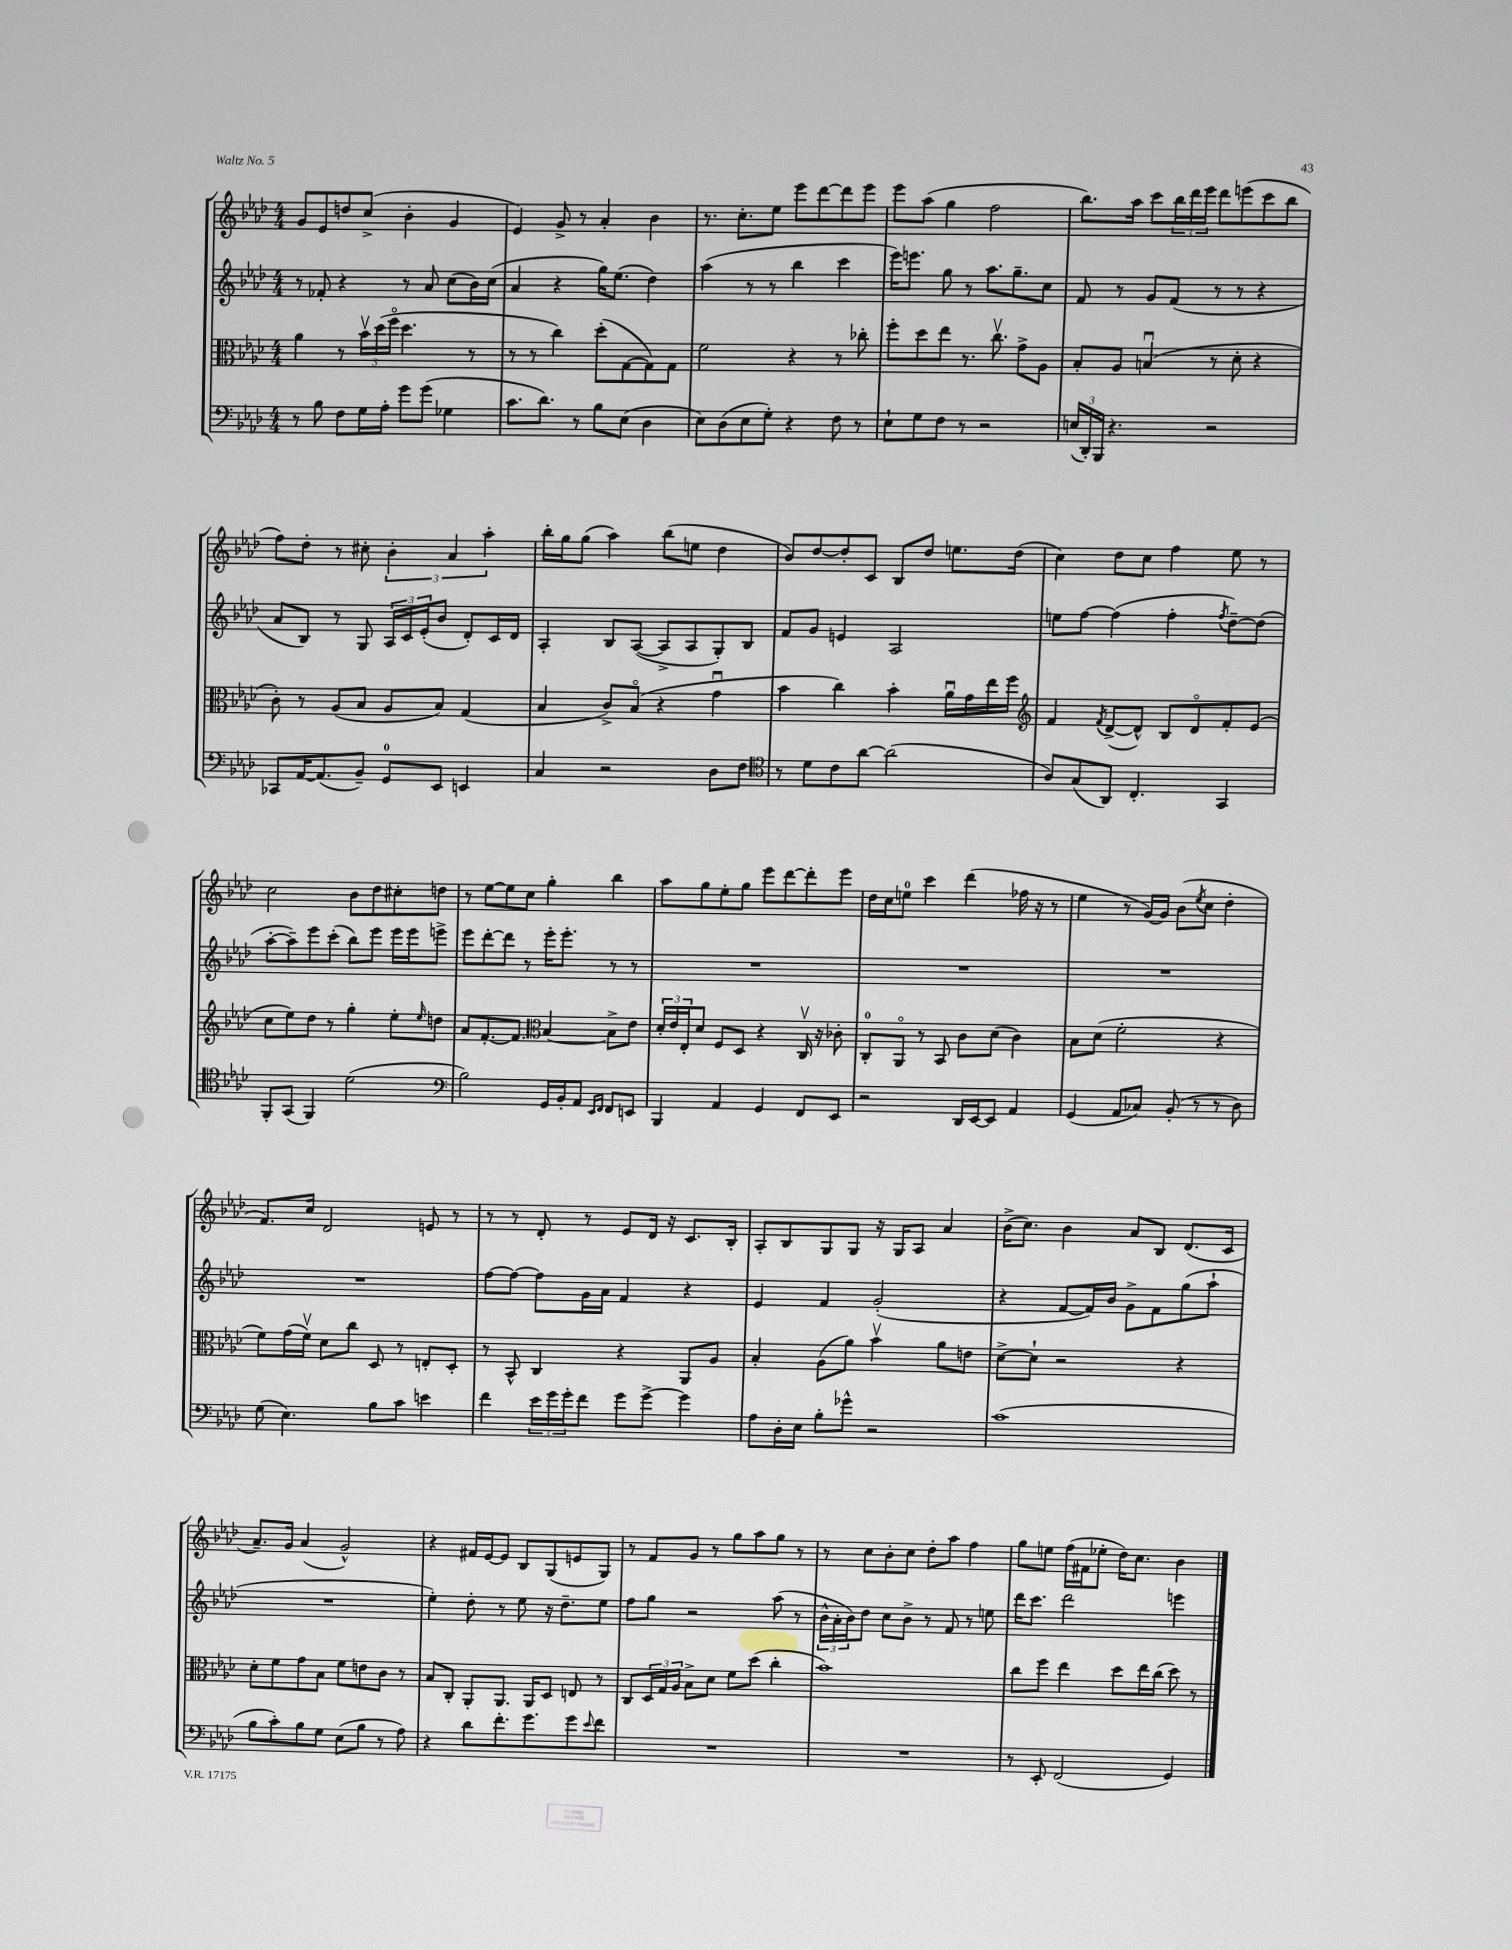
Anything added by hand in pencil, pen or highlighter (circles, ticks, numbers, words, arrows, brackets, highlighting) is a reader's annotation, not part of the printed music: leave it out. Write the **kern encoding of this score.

**kern	**kern	**kern	**kern
*staff4	*staff3	*staff2	*staff1
*clefF4	*clefC3	*clefG2	*clefG2
*k[b-e-a-d-]	*k[b-e-a-d-]	*k[b-e-a-d-]	*k[b-e-a-d-]
*M4/4	*M4/4	*M4/4	*M4/4
8r	4a-\	8r	8g/L
8B-\	.	8f-'/	8e-/
8F\L	8r	4r	8dd/
16G\L	24b-v\LL	.	(8cc^/J
.	(24dd-\	.	.
16A-'\JJ	.	.	.
.	24ffo\JJ	.	.
8g\L	4.dd-\	8r	4b-'\
(8g\J	.	8a-/	.
4G-\	.	(8cc\L	4g/
.	8r	16b-\L)	.
.	.	(16cc\JJ	.
=	=	=	=
8.c\L	8r	4a-/	4e-/)
.	8r	.	.
8.d-\J)	.	.	.
.	4cc\)	4r	8g^/
8r	.	.	8r
8B-\L	(8dd-'\L	16gg\LK)	4a-'/
.	.	(8.ee-\J	.
(8E-\J	[8G\	.	.
4D-\	8G\])	4dd-\)	4b-\
.	8G\J	.	.
=	=	=	=
8E-\L)	2f\	(4aa-\	8.r
(8D-\	.	.	.
.	.	.	8.cc'\L
8E-\	.	8r	.
8G'\J)	.	8r	8ee-\J
4r	4r	4bb-\	8eee-\L
.	.	.	[8ddd-\
8F\	8r	4ccc\	8ddd-\]
8r	8cc-'\	.	8eee-\J
=	=	=	=
8E-`\L	8ff'\L	16eee-\LK)	8eee-\L
.	.	8.eee\J	.
8G\	8dd-\	.	(8aa-\J
8F\J	8ee-\J	8gg\	4gg\
8r	8.r	8r	.
2r	.	8.aa-\L	2ff\
.	8.ccv\	.	.
.	.	8.gg~\	.
.	8g^\L	.	.
.	8A-\J	8cc\J	.
=	=	=	=
(24E/LL	8B-'/L	8f/	8.bb-\L)
24DD-'/)	.	.	.
24BBB-/JJ	.	.	.
4.r	8A-/J	8r	.
.	.	.	16aa-\Jk
.	(4Bu/	8g/L	8ccc\L
.	.	(8f/J	24bb-\L
.	.	.	24ddd-\
.	.	.	24eee-\JJ
2r	8r	8r	8ddd-\L
.	8d-'\	8r	(8eee\
.	4r	4r	8ccc\
.	.	.	8bb-\J
=	=	=	=
8CC-/L	8c'\)	8a-/L	8ff\L)
[16AA-/K	8r	8B-/J)	8dd-'\J
(8.AA-/]	.	.	.
.	(8A-/L	8r	8r
8BB-~/J)	8B-/J	8G/	8cc#'\
8GG/L	8A-/L	24A-/LL	6b-'\
.	.	24c/	.
.	.	(24e-'/J	.
8EE-/J	8B-/J)	8b-/J	.
.	.	.	6a-/
4EE/	(4G/	8d-'/L)	.
.	.	.	6aa-'\
.	.	16c/L	.
.	.	16d-/JJ	.
=	=	=	=
4C/	4B-/	4A-'/	16bb-'\LL
.	.	.	16gg\J
.	.	.	(8gg\J
2r	8c^/L)	8B-/L	4aa-\)
.	(8B-o/J	([8A-/J	.
.	4r	8A-^/]L	(8bb-\L
.	.	8A-/	8ee\J
8D-\L	4gu\	8G'/)	4dd-\
8F\J	.	8B-/J	.
=	=	=	=
*clefC4	*	*	*
8r	4b-\	8f/L	8b-/L)
8d-\L	.	8g/J	[8dd-/
8c\	4cc\)	4e/	8dd-'/]
[8a-\J	.	.	8c/J
(2a-\]	4b-'\	2A-/	8B-/L
.	.	.	8dd-/J
.	16a-u\LL	.	8.ee\L
.	16g\	.	.
.	16ee-\	.	.
.	16ff\JJ	.	(16dd-\Jk
=	=	=	=
*	*clefG2	*	*
8A-/L)	4f/	8ee\L	4cc\)
(8G/	.	[8ff\J	.
.	8qf/	.	.
8AA-/J)	([8d-^/L	(4ff\]	8dd-\L
4.C'/	8d-^^/]J)	.	8cc\J
.	8B-/L	4ff'\	4ff\
.	8d-o/	.	.
.	.	8qff/	.
4GG/	8f'/	[8dd-~\L)	8ee-\
.	(8e-/J	(8dd-\]J	8r
=	=	=	=
8FF'/L	8cc\L	[8aa-'\L	2cc\
(8GG/J	8ee-\)	8aa-~\])	.
4FF/)	8dd-\J	8eee-\	.
.	8r	(8ccc'\J	.
(2d-\	4gg'\	8bb-\L)	8b-\L
.	.	8eee-\J	8dd-\
.	8ee-'\L	16eee-\LL	8cc#'\
.	.	16eee-\J	.
.	16qqee-/	.	.
.	8dd\J	8eee^\J	8dd\J
=	=	=	=
*clefF4	*	*	*
2B-\)	8a-/L	8eee-\L	8r
.	[8.f'/	[8ddd-'\	[8ee-\L
.	.	8ddd-\]J	8ee-\]
.	8.f/]J	.	.
.	.	8r	8cc\J
*	*clefC3	*	*
16GG/LL	[4B-/	16eee-'\LK	4gg'\
16BB-'/J	.	8.eee-'\J	.
8AA-/J	.	.	.
16qqEE-/LL	.	.	.
16qqFF/JJ	.	.	.
8FF/L	8B-^\]L	8r	4bb-\
8EE/J	8e-\J	8r	.
=	=	=	=
4BBB-/	24d-'/LL	1r	8aa-\L
.	24e-/	.	.
.	24E-'/J	.	.
.	8d-/J	.	8gg\
4AA-/	8F/L	.	8ee-'\
.	8D-/J	.	8gg\J
4GG/	4r	.	8eee-\L
.	.	.	[8ddd-\
8FF/L	16Cv/	.	8ddd-'\]
.	16r	.	.
8EE-/J	8c-'\	.	8eee-\J
=	=	=	=
2r	8C'/L	1r	16dd-\LL
.	.	.	16cc\J
.	8AA-o/J	.	8ee\J
.	8r	.	4ccc\
.	8BB-/	.	.
16DD-/LL	8c\L	.	(4ddd-\
[16EE-/J	.	.	.
8EE-/]J	(8d-\J	.	.
4AA-/	4c\)	.	16ff-\
.	.	.	16r
.	.	.	8r
=	=	=	=
(4GG/	8B-\L	1r	4ee-\
.	(8d-\J	.	.
8AA-/L	2f'\	.	8r
8C-/J)	.	.	[16g/LL)
.	.	.	16g/]JJ
(8BB-'/	.	.	(8b-\L
.	.	.	8qee-/
8r	.	.	8cc\J
8r	4r	.	4dd-'\
8D-\)	.	.	.
=	=	=	=
(8G\	8f\L)	1r	8.f/L)
4.E-\)	(16g\L	.	.
.	16fv\JJ)	.	16cc/Jk
.	8d-\L	.	2d-/
.	8cc\J	.	.
8B-\L	8D-/	.	.
8c\J	8r	.	.
4e\	8E'/L	.	8e/
.	8D-'/J	.	8r
=	=	=	=
4f\	8r	[8ff\L	8r
.	8BB-^^/	8ff\_J	8r
24e-\LL	4C/	8ff\]L	8d-'/
24g\	.	.	.
24g'\J	.	.	.
8f\J	.	16g\L	8r
.	.	16a-\JJ	.
8g\L	4r	4f/	8e-/L
[8g^\J	.	.	16d-/Jk
.	.	.	16r
4g\]	8AA-/L	4r	8.c/L
.	8A-/J	.	.
.	.	.	16B-'/Jk
=	=	=	=
8A-\L	4B-'/	4e-/	8A-'/L
16D-'\L	.	.	8B-/
16E-\JJ	.	.	.
8B-'\L	(8A-\L	4f/	8G/
8g-^^\J	8a-\J)	.	8G/J
2r	4b-v\	(2g'/	16r
.	.	.	16G/LK
.	.	.	8A-/J
.	8a-\L	.	4a-/
.	8e\J	.	.
=	=	=	=
(1c	[8d-^\L	4r	(16b-^\LK
.	.	.	8.cc\J)
.	8d-`\]J	.	.
.	2r	[8f/L	4b-\
.	.	16f/]L)	.
.	.	16b-/JJ	.
.	.	8g^\L	8a-/L
.	.	8f\	8B-/J
.	4r	(8gg\	(8.d-/L
.	.	8aa-`\J	.
.	.	.	16c/Jk
=	=	=	=
8B-\L	8d-'\L	1r	8.a-~/L)
8c'\)	8f\	.	.
.	.	.	16g/Jk
8B-\	8g\	.	(4a-/
8G\J	8B-\J	.	.
(8E-\L	8f\L	.	2g^^/)
8B-\J	8e\	.	.
8r	8c\J	.	.
8A-\)	8r	.	.
=	=	=	=
4r	8B-/L	4ee-'\)	4r
.	8C'/J	.	.
8d-\L	8AA-'/L	8dd-'\	16f#/LL
.	.	.	[16e-/J
8.f'\	8.AA-/J	8r	8e-/]J
.	.	8ee-\	8B-/L
8.g\	16AA-/LK	.	.
.	8D-/J	16r	(8G/
.	.	8.dd-~\L	.
8g\	8E/	.	8e/
8qqe-/	.	.	.
8f\J	8r	8ee-\J	8G/J)
=	=	=	=
1r	8C/L	8ff\L	8r
.	24D-/L	8gg\J	8f/L
.	24G/	.	.
.	24A-/JJ	.	.
.	8B-^\L	2r	8g/J
.	8d-\J	.	8r
.	8f\L	.	8gg\L
.	(8dd-\J	.	8aa-\
.	4cc'\	(8aa-\	8gg\J
.	.	8r	8r
=	=	=	=
1r	1b-)	24b-^^\LL	8r
.	.	24a-'\	.
.	.	24b-\J)	.
.	.	8dd-\J	8cc\L
.	.	8cc\L	8b-'\
.	.	8b-^\J	8cc\J
.	.	8r	8dd-'\L
.	.	8f/	8aa-\J
.	.	8r	4ff\
.	.	8ee\	.
=	=	=	=
8r	8cc\L	16ddd-\LK	8gg\L
.	.	8.ccc\J	.
8EE-'/	8ff\J	.	8ee\J
(2FF/	4ee-\	2ddd-\	(16ff\LL
.	.	.	16f#\J
.	.	.	8ee-'\J
.	8dd-\L	.	16dd-\LK)
.	.	.	8.cc\J
.	16ee-\L	.	.
.	(16cc\JJ	.	.
4GG/)	8dd-\)	4eee\	4b-\
.	8r	.	.
==	==	==	==
*-	*-	*-	*-
